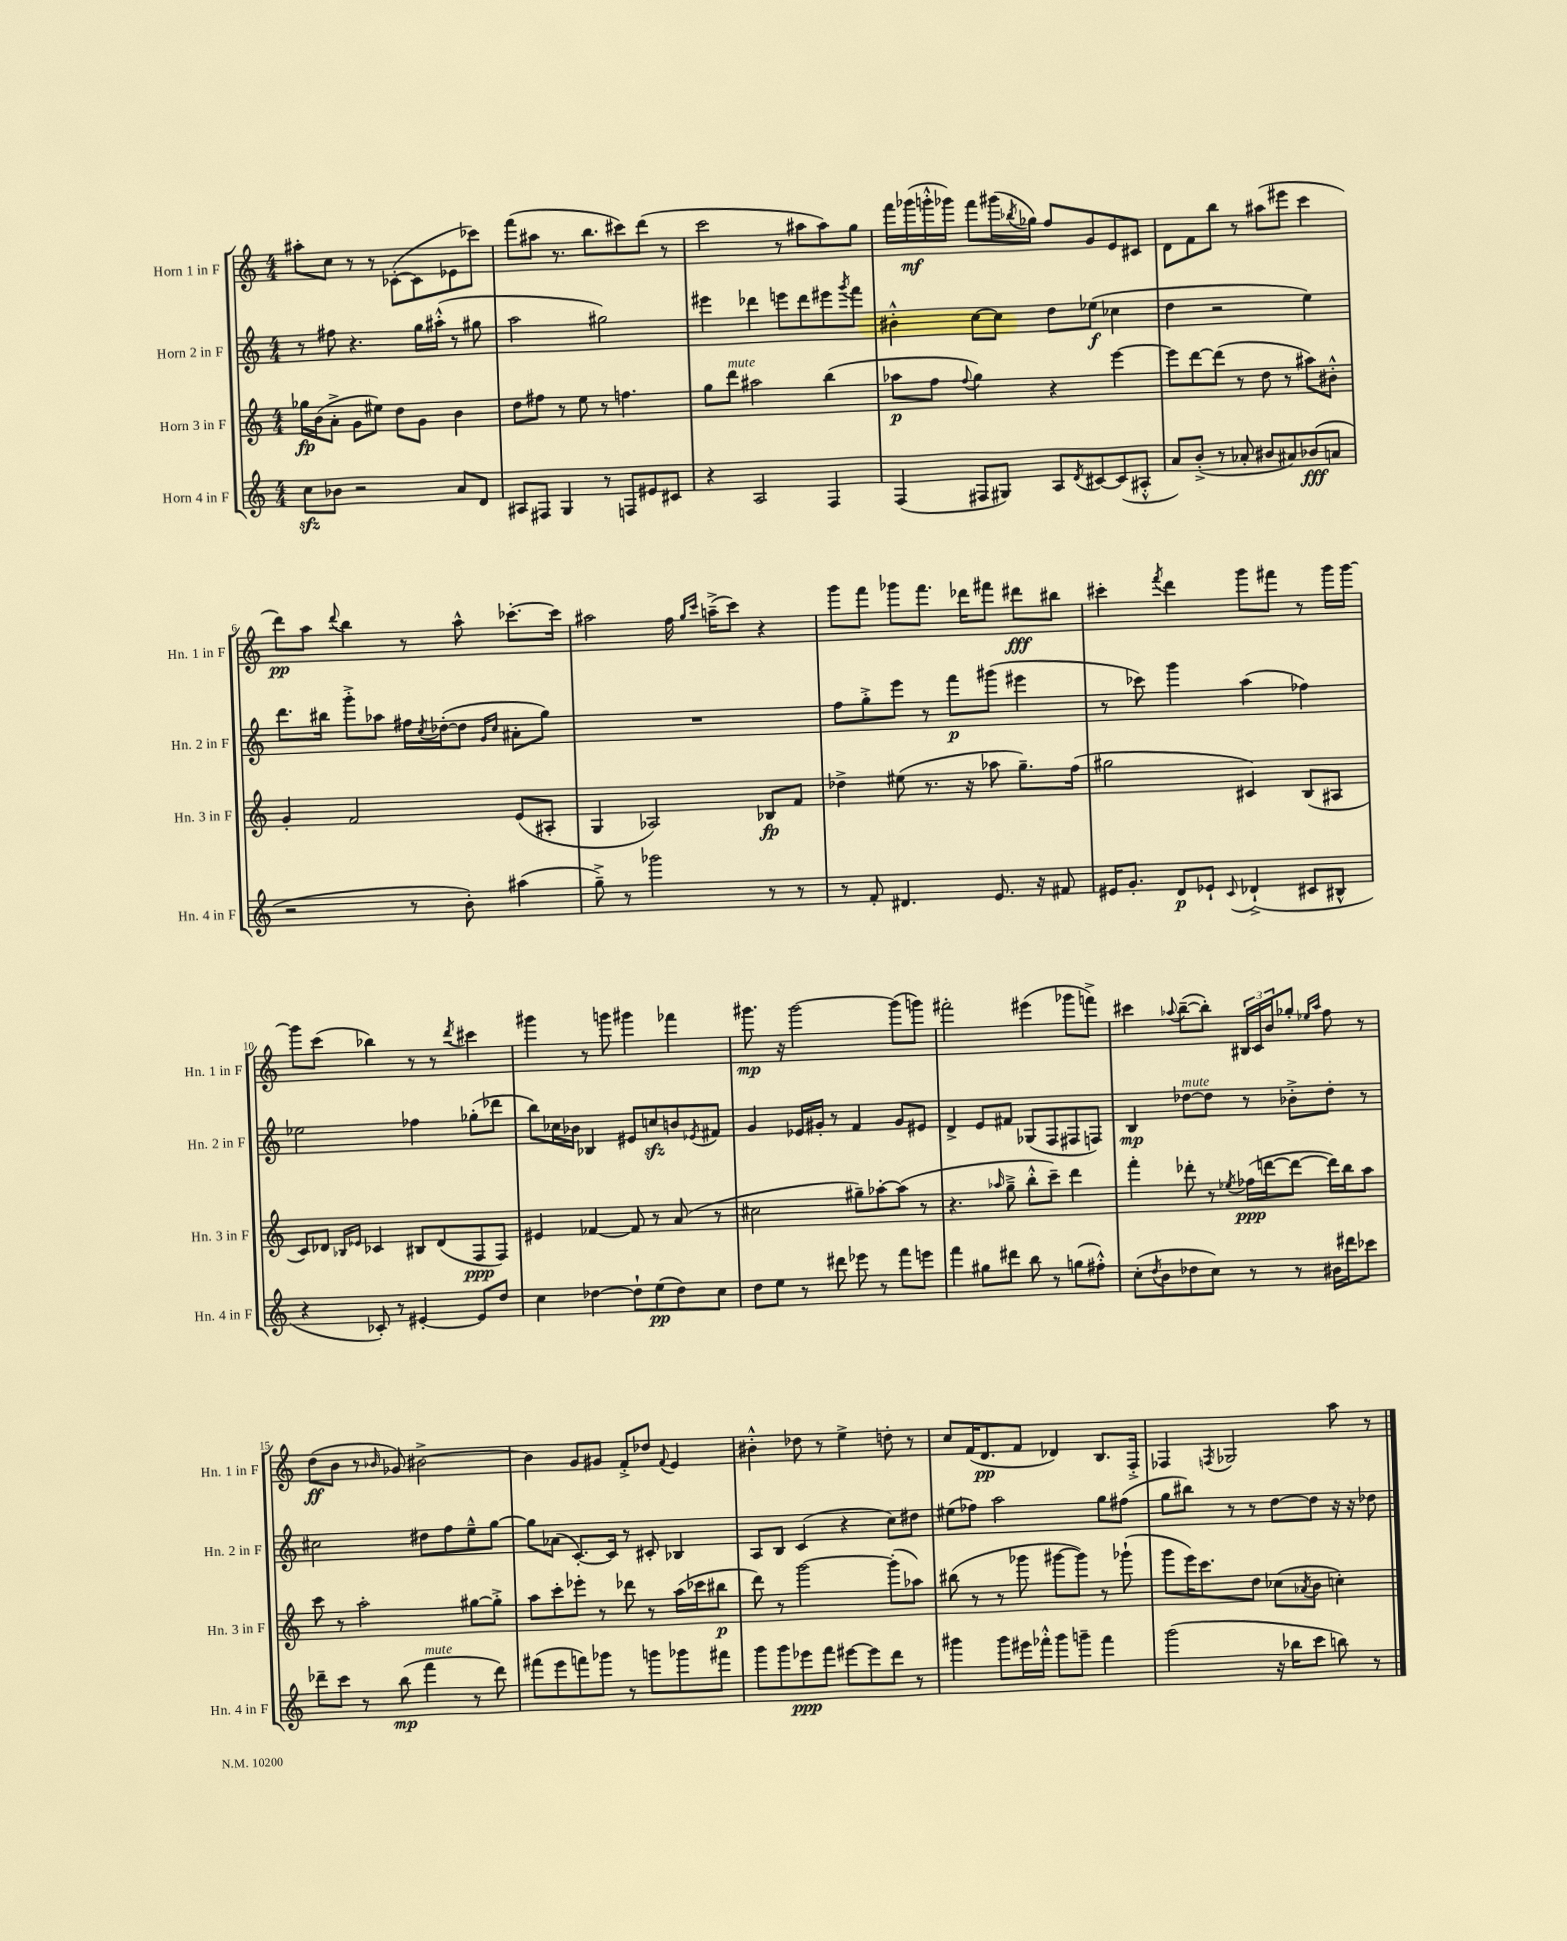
<<
\new StaffGroup <<
\new Staff = "s0" \with { instrumentName = "Horn 1 in F" shortInstrumentName = "Hn. 1 in F" } {
    \clef treble \key c \major \numericTimeSignature \time 4/4
    ais''8-. c''8 r8 r8 ces'8~-.( ces'8 ees'8 ces'''8) |
    f'''8( ais''8 r8. b''8. cis'''8) d'''8( r8 |
    c'''2 r8 ais''8 ais''8) g''8 |
    f'''16 ges'''16\mf( g'''16-.-^ ges'''16) f'''8 gis'''16( \acciaccatura { bes''8 } ges''16) f''8 g'8 e'8 cis'8 |
    d'8 f'8 b''8 r8 ais''8( eis'''8 c'''4 |
    d'''8\pp) a''8 \appoggiatura { d'''8 } b''4 r8 a''8-^ ces'''8.~-. ces'''16 |
    ais''2 f''16 \grace { g''16 c'''16 } a''16--->( c'''8) r4 |
    g'''8 f'''8 ges'''8 f'''8. des'''16 fis'''8 dis'''8\fff bis''8 |
    cis'''4-. \acciaccatura { f'''8 } d'''4 g'''8 fis'''8 r8 g'''16 g'''16~ |
    g'''8 c'''8( bes''4) r8 r8 \acciaccatura { d'''8 } cis'''4 |
    gis'''4 r8 g'''8 gis'''4 fes'''4 |
    gis'''8.\mp r16 gis'''2~ gis'''8( g'''8) |
    fis'''2-. eis'''4( ges'''8 f'''8->) |
    cis'''4 \appoggiatura { aes''8 } b''8~--( b''8-.) \tuplet 3/2 { bis16 c'16 b'16 } ges''8-. \grace { ees''16 aes''16 } f''8 r8 |
    d''8\ff( b'8 r8 \grace { bes'16 } ges'8) bis'2~-> |
    bis'4 g'8 gis'8 f'8-.-> des''8 \appoggiatura { f'8 } e'4 |
    bis'4-.-^ des''8 r8 e''4-> d''8-. r8 |
    c''8 f'16( d'8.\pp f'8 des'4) b8. f16-.-> |
    fes4 \acciaccatura { f8 } ges2 a''8 r8 \bar "|." |
}
\new Staff = "s1" \with { instrumentName = "Horn 2 in F" shortInstrumentName = "Hn. 2 in F" } {
    \clef treble \key c \major \numericTimeSignature \time 4/4
    r8 fis''8 r4. g''16 ais''16-.-^( r8 gis''8 |
    a''2 gis''2) |
    eis'''4 des'''4 e'''8 des'''8 eis'''8 \acciaccatura { g'''8 } f'''8 |
    bis'4-.-^ c''8~ c''8 d''8 ees''8\f( ces''4 |
    d''4 r2 e''4) |
    d'''8. bis''16 g'''8-.-> aes''8 fis''16 \acciaccatura { c''8 } des''16~-.( des''8 \grace { g'16 c''16 } ais'8-. g''8) |
    R1 |
    f''8 g''8-.-> e'''8 r8 f'''8\p gis'''8( eis'''4 |
    r8 ces'''8) g'''4 a''4( fes''4) |
    ees''2 fes''4 ges''8-.( des'''8 |
    b''8) ces''16 bes'16 bes4 eis'8 c''8\sfz b'8 \acciaccatura { ees'8 } fis'8 |
    g'4 ees'16 gis'16-. r8 f'4 gis'8 eis'8 |
    d'4-> e'8 fis'8 ges8( f8 fis8 f8) |
    b4\mp des''8~^\markup { \italic "mute" } des''8 r8 bes'8-.-> des''8-. r8 |
    cis''2 dis''8 f''8 e''8---^ g''8~ |
    g''8 aes'8( c'8.~-.) c'16 r8 cis'8-. bes4 |
    a8 b8 c'4( r4 c''8) dis''8 |
    eis''8( fes''8) a''2 g''8 fis''8( |
    g''8 bis''8) r8 r8 d''8~ d''8 r16 r16 des''8 \bar "|." |
}
\new Staff = "s2" \with { instrumentName = "Horn 3 in F" shortInstrumentName = "Hn. 3 in F" } {
    \clef treble \key c \major \numericTimeSignature \time 4/4
    ges''16\fp b'16( a'8-.-> g'8 eis''8) d''8 g'8 b'4 |
    d''8 fis''8 r8 e''8 r8 f''4. |
    g''8 d'''8^\markup { \italic "mute" } ais''2 b''4( |
    aes''8\p f''8 \appoggiatura { f''8 } g''4) r4 e'''4~ |
    e'''8 d'''8~ d'''8( r8 d''8 r8 ais''8) bis'8-.-^ |
    g'4-. f'2 e'8( ais8-. |
    g4 aes2) bes8\fp f'8 |
    des''4-> eis''8( r8. r16 aes''8 g''8.--) f''16( |
    gis''2 cis'4) b8( ais8 |
    c'8) des'8 \grace { bes16 ees'16 } ces'4 bis8 des'8( f8\ppp f8) |
    eis'4 fes'4~ fes'8 r8 a'8( r8 |
    cis''2 gis''8--) aes''8~-. aes''8( r8 |
    r4. \grace { aes''16 } g''8---> b''8-.-^ c'''8--) d'''4 |
    f'''4-. des'''8-. r8 \acciaccatura { ees''8 } fes''16\ppp( d'''16~ d'''8~ d'''16) b''16 a''8 |
    c'''8 r8 a''2-. gis''8~ gis''8-.-> |
    a''8 c'''8-. ees'''8-. r8 des'''8 r8 a''16( ces'''16 bis''8\p |
    d'''8) r8 g'''2~ g'''8-.( aes''8) |
    bis''8( r8 r8 ges'''8 gis'''8~ gis'''8) r8 ges'''8-!( |
    g'''8 e'''16) c'''8. d''8 ces''8( \acciaccatura { aes'8 } b'8 c''4-.) \bar "|." |
}
\new Staff = "s3" \with { instrumentName = "Horn 4 in F" shortInstrumentName = "Hn. 4 in F" } {
    \clef treble \key c \major \numericTimeSignature \time 4/4
    c''8\sfz bes'8 r2 a'8 d'8 |
    ais8 fis8 g4 r8 f8 eis'8 cis'8 |
    r4 a2 f4 |
    f4( fis8 gis8) a8 \acciaccatura { d'8 } cis'8~ cis'8( ais8-.-^ |
    a'8) b'8-.->( r8 aes'8-. bis'8 ais'8) bes'8\fff( a'8 |
    r2 r8 b'8-.) ais''4( |
    g''8--->) r8 ges'''2 r8 r8 |
    r8 f'8-. dis'4. e'8. r16 fis'8 |
    eis'16 g'8.-. d'8\p ees'8-! \appoggiatura { c'8 } des'4-!->( cis'8 bis8-^ |
    r4 ces'8-.) r8 eis'4~-. eis'8 d''8 |
    c''4 des''4~ des''8-! e''8\pp( des''8) c''8 |
    d''8 e''8 r8 dis'''8 ees'''8 r8 f'''8 e'''8 |
    f'''4 gis''8 dis'''8 b''8 r8 g''8( fis''8-.-^) |
    c''8-.( \acciaccatura { d''8 } b'8 des''8 c''8) r8 r8 bis'16 dis'''16 ces'''8 |
    des'''8-- c'''8 r8 b''8\mp( f'''4^\markup { \italic "mute" } r8 des'''8) |
    fis'''8( e'''8 f'''8) ges'''8 r8 g'''8 ges'''8 fis'''8 |
    g'''8 g'''8 ees'''8\ppp f'''8 eis'''8~ eis'''8 d'''8 r8 |
    gis'''4 gis'''8 eis'''16 fes'''16-.-^ gis'''8 g'''8-- fes'''4 |
    g'''2( r16 bes''16 c'''8 b''8) r8 \bar "|." |
}
>>
>>
